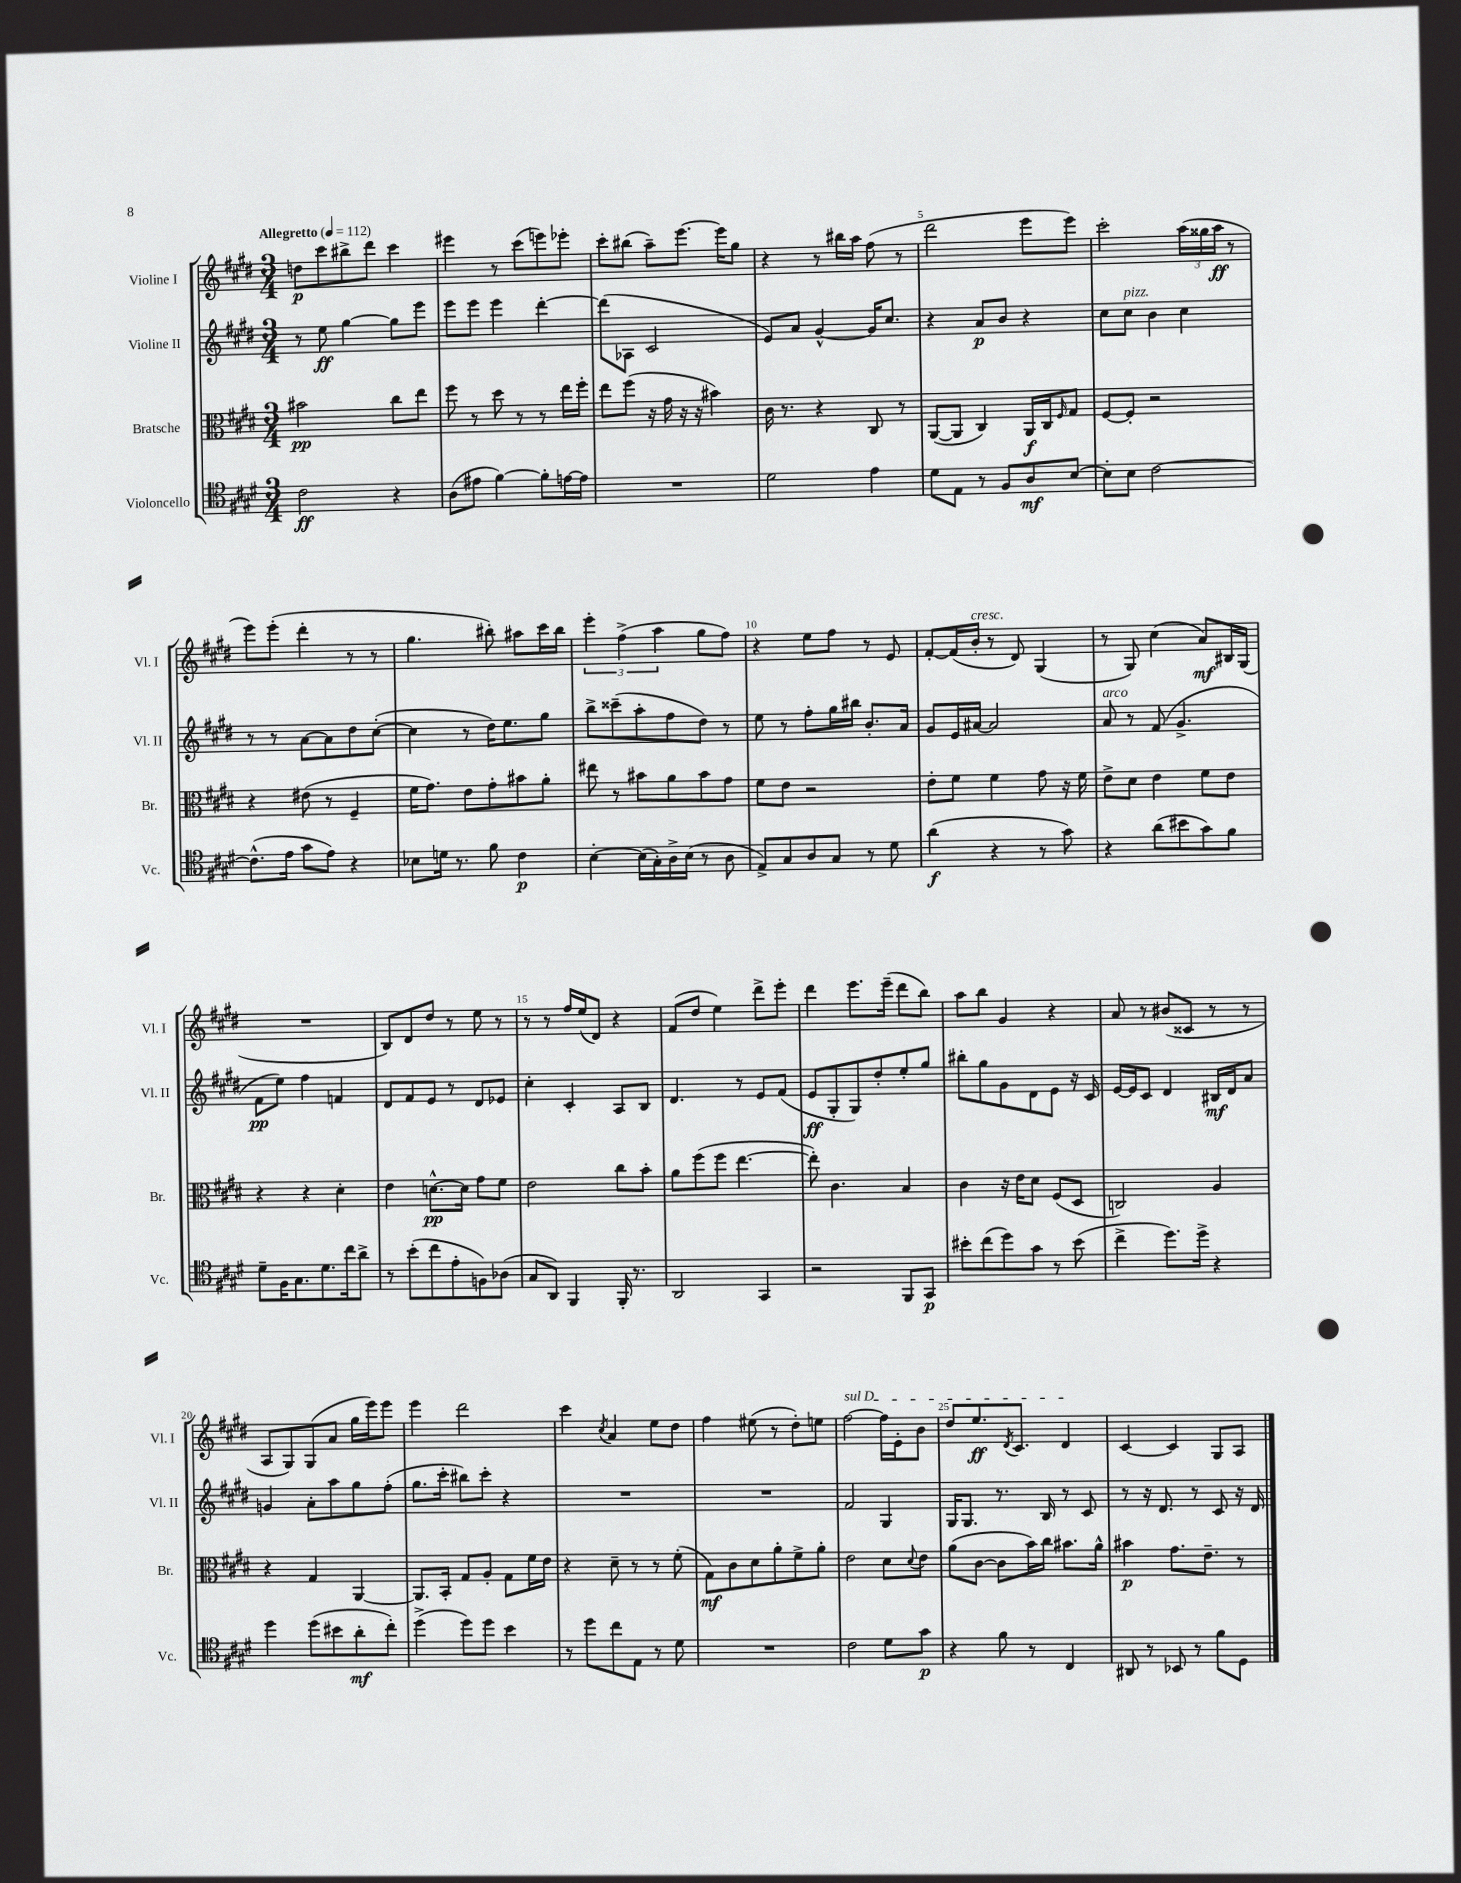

**kern	**dynam	**kern	**dynam	**kern	**dynam	**kern	**dynam
*part4	*part4	*part3	*part3	*part2	*part2	*part1	*part1
*staff4	*staff4	*staff3	*staff3	*staff2	*staff2	*staff1	*staff1
*I"Violoncello	*	*I"Bratsche	*	*I"Violine II	*	*I"Violine I	*
*I'Vc.	*	*I'Br.	*	*I'Vl. II	*	*I'Vl. I	*
*clefC4	*	*clefC3	*	*clefG2	*	*clefG2	*
*k[f#c#g#d#]	*	*k[f#c#g#d#]	*	*k[f#c#g#d#]	*	*k[f#c#g#d#]	*
*M3/4	*	*M3/4	*	*M3/4	*	*M3/4	*
*MM112	*	*MM112	*	*MM112	*	*MM112	*
=1	=1	=1	=1	=1	=1	=1	=1
!	!	!	!	!	!	!LO:TX:a:B:t=Allegretto	!
2c#\	ff	2b#X\	pp	8r	.	8ddn\L	p
.	.	.	.	8ee\	ff	8ccc#\	.
.	.	.	.	[4gg#\	.	8bb#X^\	.
.	.	.	.	.	.	8ddd#\J	.
4r	.	8cc#\L	.	8gg#\L]	.	4ccc#\	.
.	.	8ee\J	.	8eee\J	.	.	.
=2	=2	=2	=2	=2	=2	=2	=2
(8A\L	.	8ff#\	.	8eee\L	.	4eee#X\	.
8e#X\J	.	8r	.	8eee\J	.	.	.
[4f#\)	.	8dd#\	.	4eee\	.	8r	.
.	.	8r	.	.	.	(8ccc#\L	.
8f#'\L]	.	8r	.	[4ddd#'\	.	8eeen\)	.
[16en\L	.	16ee\LL	.	.	.	8eee-X'\J	.
16e\JJ]	.	16ff#'\JJ	.	.	.	.	.
=3	=3	=3	=3	=3	=3	=3	=3
2.r	.	8ee\L	.	(8ddd#\L]	.	8ccc#'\L	.
.	.	(8ff#\J	.	8A-X\J	.	(8bb#X\J	.
.	.	16r	.	2c#/	.	8aa~\L)	.
.	.	16g#\	.	.	.	.	.
.	.	16r	.	.	.	[8.eee\J	.
.	.	16r	.	.	.	.	.
.	.	4b#X\)	.	.	.	.	.
.	.	.	.	.	.	16eee\KL]	.
.	.	.	.	.	.	8gg#\J	.
=4	=4	=4	=4	=4	=4	=4	=4
2d#\	.	16c#\	.	8e/L)	.	4r	.
.	.	8.r	.	.	.	.	.
.	.	.	.	8a/J	.	.	.
.	.	4r	.	[4g#^^/	.	8r	.
.	.	.	.	.	.	16bb#X\LL	.
.	.	.	.	.	.	16aa\JJ	.
4e\	.	8C#/	.	16g#/KL]	.	(8ff#\	.
.	.	.	.	8.cc#/J	.	.	.
.	.	8r	.	.	.	8r	.
=5	=5	=5	=5	=5	=5	=5	=5
8d#\L	.	([8AA/L	.	4r	.	2ddd#\	.
8E\J	.	8AA/J]	.	.	.	.	.
8r	.	4C#/)	.	8a/L	p	.	.
8F#/L	.	.	.	8b/J	.	.	.
8A/	mf	16AA/LL	f	4r	.	8eee\L	.
.	.	16C#/J	.	.	.	.	.
.	.	16qqF#/	.	.	.	.	.
[8B/J	.	8G#/J	.	.	.	8eee\J)	.
=6	=6	=6	=6	=6	=6	=6	=6
8B'\L]	.	[8F#/L	.	8cc#\L	.	2ccc#'\	.
!	!	!	!	!LO:TX:a:i:t=pizz.	!	!	!
8B\J	.	8F#'/J]	.	8cc#\J	.	.	.
[2c#\	.	2r	.	4b\	.	.	.
.	.	.	.	4cc#\	.	(24aa\LL	.
.	.	.	.	.	.	24gg##X\	.
.	.	.	.	.	.	24aa\JJ	ff
.	.	.	.	.	.	8r	.
!!LO:LB:g=z
=7	=7	=7	=7	=7	=7	=7	=7
(8.c#^^\L]	.	4r	.	8r	.	8eee\L)	.
.	.	.	.	8r	.	(8eee'\J	.
16e\Jk	.	.	.	.	.	.	.
8g#\L	.	(8e#X\	.	[8a\L	.	4ddd#'\	.
8e\J)	.	8r	.	8a\]	.	.	.
4r	.	4F#~/	.	8dd#\	.	8r	.
.	.	.	.	([8cc#'\J	.	8r	.
=8	=8	=8	=8	=8	=8	=8	=8
8B-X\L	.	16f#\KL	.	4cc#\]	.	4.gg#\	.
.	.	8.g#\J)	.	.	.	.	.
16dn\Jk	.	.	.	.	.	.	.
8.r	.	.	.	.	.	.	.
.	.	8e\L	.	8r	.	.	.
8f#\	.	8g#'\	.	16dd#\KL)	.	8bb#X'\)	.
.	.	.	.	8.ee\	.	.	.
4c#\	p	8b#X\	.	.	.	8aa#X\L	.
.	.	8a'\J	.	8gg#\J	.	16ccc#\L	.
.	.	.	.	.	.	16bb#\JJ	.
=9	=9	=9	=9	=9	=9	=9	=9
[4B'\	.	8ee#X\	.	8bb^\L	.	6eee'\	.
.	.	8r	.	(8ccc##X~\	.	.	.
.	.	.	.	.	.	(6ff#^\	.
(16B\LL]	.	8b#X\L	.	8aa'\	.	.	.
16G#'\)	.	.	.	.	.	.	.
.	.	.	.	.	.	6aa\	.
16A^\	.	8a\	.	8ff#\	.	.	.
(16B\JJ	.	.	.	.	.	.	.
8r	.	8b#\	.	8dd#\J)	.	8gg#\L	.
8A\	.	8g#\J	.	8r	.	8ff#\J)	.
=10	=10	=10	=10	=10	=10	=10	=10
8E^/L)	.	8f#\L	.	8ee\	.	4r	.
8G#/	.	8e\J	.	8r	.	.	.
8A/	.	2r	.	8ff#'\L	.	8ee\L	.
8G#/J	.	.	.	16gg#\L	.	8ff#\J	.
.	.	.	.	16bb#X\JJ	.	.	.
8r	.	.	.	8.b'/L	.	8r	.
8d#\	.	.	.	.	.	8e/	.
.	.	.	.	16a/Jk	.	.	.
=11	=11	=11	=11	=11	=11	=11	=11
(4a\	f	8e'\L	.	8g#/L	.	[8f#'/L	.
.	.	8f#\J	.	16e/L	.	(16f#/L]	.
!	!	!	!	!	!	!LO:TX:a:i:t=cresc.	!
.	.	.	.	[16a#X/JJ	.	16b'/JJ	.
4r	.	4f#\	.	2a#/]	.	8r	.
.	.	.	.	.	.	8d#/)	.
8r	.	8g#\	.	.	.	(4G#/	.
8g#\)	.	16r	.	.	.	.	.
.	.	16f#\	.	.	.	.	.
=12	=12	=12	=12	=12	=12	=12	=12
!	!	!	!	!LO:TX:a:i:t=arco	!	!	!
4r	.	8e^\L	.	8a/	.	8r	.
.	.	8d#\J	.	8r	.	8G#/)	.
(8a\L	.	4e\	.	(8f#/	.	(4cc#\	.
8b#X\	.	.	.	4.g#^/	.	.	.
8g#\)	.	8f#\L	.	.	.	8a/L)	mf
8f#\J	.	8e\J	.	.	.	16B#X/L	.
.	.	.	.	.	.	(16G#/JJ	.
!!LO:LB:g=z
=13	=13	=13	=13	=13	=13	=13	=13
8d#~\L	.	4r	.	8f#\L	pp	2.r	.
16F#\K	.	.	.	8ee\J)	.	.	.
8.G#\	.	.	.	.	.	.	.
.	.	4r	.	4ff#\	.	.	.
8.d#\	.	.	.	.	.	.	.
.	.	4d#'\	.	4fn/	.	.	.
16cc#\k	.	.	.	.	.	.	.
8a^\J	.	.	.	.	.	.	.
=14	=14	=14	=14	=14	=14	=14	=14
8r	.	4e\	.	8d#/L	.	8B/L)	.
(8b'\L	.	.	.	8f#/	.	8d#/	.
8cc#\	.	[8.dn^^\L	pp	8e/J	.	8dd#/J	.
8e'\	.	.	.	8r	.	8r	.
.	.	16d\Jk]	.	.	.	.	.
8Fn\)	.	8g#\L	.	8d#/L	.	8ee\	.
(8A-X\J	.	8f#\J	.	8e-X/J	.	8r	.
=15	=15	=15	=15	=15	=15	=15	=15
8G#/L	.	2e\	.	4cc#'\	.	8r	.
8AA/J)	.	.	.	.	.	8r	.
4FF#/	.	.	.	4c#'/	.	16ff#/LL	.
.	.	.	.	.	.	(16ee/J	.
.	.	.	.	.	.	8d#/J)	.
16FF#'/	.	8cc#\L	.	8A/L	.	4r	.
8.r	.	.	.	.	.	.	.
.	.	8b'\J	.	8B/J	.	.	.
=16	=16	=16	=16	=16	=16	=16	=16
2AA/	.	8a\L	.	4.d#/	.	(8f#/L	.
.	.	(8ff#\	.	.	.	8dd#/J	.
.	.	8ff#\J	.	.	.	4ee\)	.
.	.	[4.ee\	.	8r	.	.	.
4GG#/	.	.	.	8e/L	.	8ddd#^\L	.
.	.	.	.	(8f#/J	.	8eee'\J	.
=17	=17	=17	=17	=17	=17	=17	=17
2r	.	8ee'\])	.	8e/L	ff	4ddd#\	.
.	.	4.c#\	.	8G#'/	.	.	.
.	.	.	.	8G#/)	.	8.eee\L	.
.	.	.	.	8dd#'/	.	.	.
.	.	.	.	.	.	(16eee~\Jk	.
8FF#/L	.	4B/	.	8ee'/	.	8ddd#\L	.
8GG#/J	p	.	.	8gg#/J	.	8bb\J)	.
=18	=18	=18	=18	=18	=18	=18	=18
8b#X'\L	.	4c#\	.	8bb#X'\L	.	8aa\L	.
(8cc#\	.	.	.	8gg#\	.	8bb\J	.
8dd#\)	.	16r	.	8g#\	.	4g#/	.
.	.	16e\KL	.	.	.	.	.
8g#\J	.	8d#\J	.	8d#\	.	.	.
8r	.	(8F#/L	.	8e\J	.	4r	.
(8b#\	.	8D#/J	.	16r	.	.	.
.	.	.	.	16c#/	.	.	.
=19	=19	=19	=19	=19	=19	=19	=19
4cc#^\	.	2Cn/)	.	[16e/LL	.	8a/	.
.	.	.	.	16e/J]	.	.	.
.	.	.	.	8c#/J	.	8r	.
8.dd#\L)	.	.	.	4d#/	.	(8b#X/L	.
.	.	.	.	.	.	8c##X/J	.
16dd#^\Jk	.	.	.	.	.	.	.
4r	.	4A/	.	16B#X/LL	mf	8r	.
.	.	.	.	16d#/J	.	.	.
.	.	.	.	8a/J	.	8r	.
!!LO:LB:g=z
=20	=20	=20	=20	=20	=20	=20	=20
4dd#\	.	4r	.	4gn/	.	8A/L	.
.	.	.	.	.	.	8G#/)	.
(8dd#\L	.	4G#/	.	8a'\L	.	(8G#/	.
8b#X\	.	.	.	8aa\	.	8a/J	.
8a'\	mf	[4AA/	.	8gg#\	.	16gg#\LL	.
.	.	.	.	.	.	16eee\J)	.
8cc#'\J)	.	.	.	(8ff#'\J	.	8eee\J	.
=21	=21	=21	=21	=21	=21	=21	=21
(4dd#^\	.	8.AA/L]	.	8.gg#\L	.	4eee\	.
.	.	16BB'/Jk	.	16ccc#'\Jk	.	.	.
8dd#\L)	.	8G#/L	.	8bb#X\L)	.	2ddd#\	.
8dd#\J	.	8A'/J	.	8ccc#'\J	.	.	.
4b\	.	8G#\L	.	4r	.	.	.
.	.	16f#\L	.	.	.	.	.
.	.	16e\JJ	.	.	.	.	.
=22	=22	=22	=22	=22	=22	=22	=22
8r	.	4r	.	2.r	.	4ccc#\	.
8dd#\L	.	.	.	.	.	.	.
.	.	.	.	.	.	8qcc#/	.
8cc#\	.	8d#~\	.	.	.	4a/	.
8E\J	.	8r	.	.	.	.	.
8r	.	8r	.	.	.	8ee\L	.
8d#\	.	(8f#'\	.	.	.	8dd#\J	.
=23	=23	=23	=23	=23	=23	=23	=23
2.r	.	8G#\L)	mf	2.r	.	4ff#\	.
.	.	8c#\	.	.	.	.	.
.	.	8d#\	.	.	.	(8ee#X\	.
.	.	8a'\	.	.	.	8r	.
.	.	8f#^\	.	.	.	8dd#'\L)	.
.	.	8a'\J	.	.	.	8een\J	.
=24	=24	=24	=24	=24	=24	=24	=24
!	!	!	!	!	!	!LO:TX:a:i:t=sul D	!
2c#\	.	2e\	.	2f#/	.	[2ff#\	.
8d#\L	.	8d#\L	.	4G#/	.	16ff#\LL]	.
.	.	.	.	.	.	16e'\J	.
.	.	8qqd#/	.	.	.	.	.
8g#\J	p	8e\J	.	.	.	8b\J	.
=25	=25	=25	=25	=25	=25	=25	=25
4r	.	(8a\L	.	16G#/KL	.	8dd#/L	.
.	.	.	.	8.G#/J	.	.	.
.	.	[8c#\J	.	.	.	8.ee/	ff
8f#\	.	8c#\L]	.	8.r	.	.	.
.	.	.	.	.	.	8qd#/	.
.	.	.	.	.	.	8.c#/J	.
8r	.	16b\L)	.	.	.	.	.
.	.	16cc#\JJ	.	16B/	.	.	.
4C#/	.	8.b#X\L	.	8r	.	4d#/	.
.	.	.	.	8c#/	.	.	.
.	.	16a^^\Jk	.	.	.	.	.
=26	=26	=26	=26	=26	=26	=26	=26
8AA#X/	.	4b#X\	p	8r	.	[4c#/	.
8r	.	.	.	16r	.	.	.
.	.	.	.	8.d#/	.	.	.
8BB-X/	.	8.g#\L	.	.	.	4c#/]	.
8r	.	.	.	8r	.	.	.
.	.	8.e~\J	.	.	.	.	.
8f#\L	.	.	.	8c#/	.	8G#/L	.
8D#\J	.	8r	.	16r	.	8A/J	.
.	.	.	.	16d#/	.	.	.
==	==	==	==	==	==	==	==
*-	*-	*-	*-	*-	*-	*-	*-
